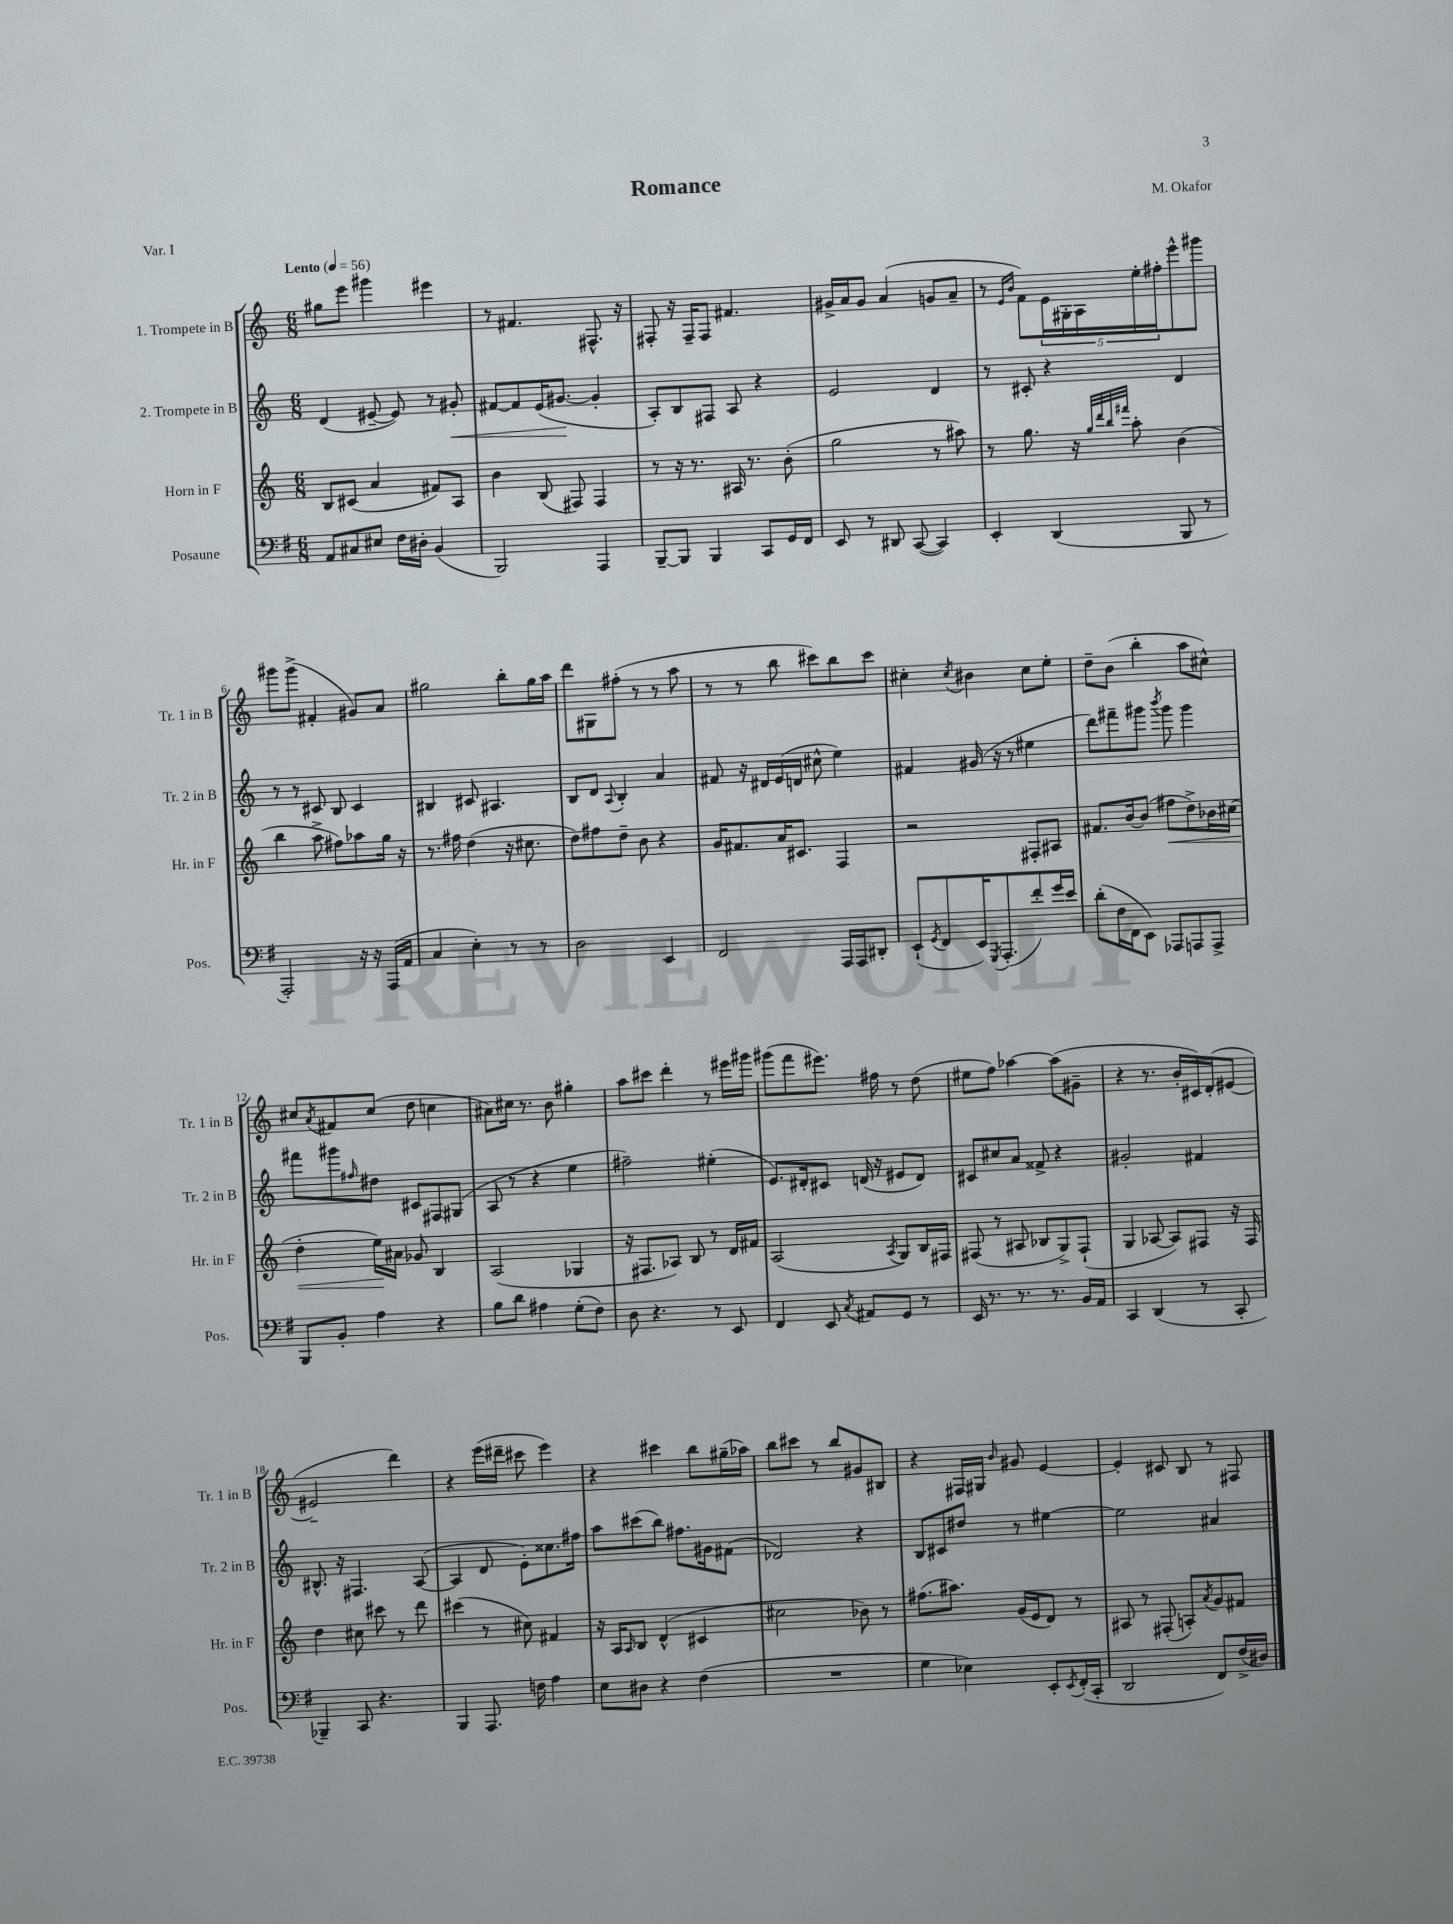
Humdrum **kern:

**kern	**kern	**dynam	**kern	**dynam	**kern
*part4	*part3	*part3	*part2	*part2	*part1
*staff4	*staff3	*staff3	*staff2	*staff2	*staff1
*I"Posaune	*I"Horn in F	*	*I"2. Trompete in B	*	*I"1. Trompete in B
*I'Pos.	*I'Hr. in F	*	*I'Tr. 2 in B	*	*I'Tr. 1 in B
*clefF4	*clefG2	*	*clefG2	*	*clefG2
*k[f#]	*k[]	*	*k[]	*	*k[]
*M6/8	*M6/8	*	*M6/8	*	*M6/8
*MM56	*MM56	*	*MM56	*	*MM56
=1	=1	=1	=1	=1	=1
!	!	!	!	!	!LO:TX:a:B:t=Lento
8AA/L	8B/L	.	(4d/	.	8gg#X\L
8C#X/	(8c#X/J	.	.	.	8eee\J
8E#X/J	4a/	.	[8e#X~/	.	4ggg#X\
16F#\LL	.	.	8e#/])	.	.
16D#X'\JJ	.	.	.	.	.
(4BB/	8f#X/L)	.	8r	.	4eee#X\
!	!	!	!	!LO:HP:b	!
.	8A/J	.	8g#X'/	<	.
=2	=2	=2	=2	=2	=2
2BBB/)	4b\	.	[8f#X/L	.	8r
.	.	.	8f#/]	.	4.f#X/
.	(8B/	.	(16e/K	.	.
.	.	.	[8.g#X/J	.	.
.	8F#X/)	.	.	.	.
4AAA/	4F#/	.	4g#'/]	[	8.F#X^^/
.	.	.	.	.	16r
=3	=3	=3	=3	=3	=3
[8BBB~/L	8r	.	8A'/L)	.	8F#X'/
8BBB/J]	16r	.	8B/	.	16r
.	8.r	.	.	.	16F#~/KL
4BBB/	.	.	8F#X/J	.	8F#/J
.	16A#X/	.	8A/	.	4.f#X/
.	8.r	.	.	.	.
8CC/L	.	.	4r	.	.
16GG/L	(8b'\	.	.	.	.
16FF#/JJ	.	.	.	.	.
=4	=4	=4	=4	=4	=4
8EE/	2gg\	.	2e/	.	16g#X^/LL
.	.	.	.	.	16a/J
8r	.	.	.	.	8g#/J
8DD#X/	.	.	.	.	(4a/
([8CC/	.	.	.	.	.
4CC/])	8r	.	4d/	.	8gn/L
.	8aa#X\)	.	.	.	8a~/J
=5	=5	=5	=5	=5	=5
4EE'/	8r	.	8r	.	8r
.	.	.	.	.	16qqe/LL
.	.	.	.	.	16qqb/JJ
.	8.gg\	.	8c#X'/	.	8f\L)
(4DD/	.	.	4r	.	20e\L
.	.	.	.	.	20G#X'\
.	16r	.	.	.	.
.	.	.	.	.	20A\
.	32qqgg/LLL	.	.	.	.
.	32qqddd/	.	.	.	.
.	32qqbb/	.	.	.	.
.	32qqfff#X/JJJ	.	.	.	.
.	8aa'\	.	.	.	.
.	.	.	.	.	20ee'\
.	.	.	.	.	20ff#X'\J
8BBB/	(4b\	.	4d/	.	8eee^^\
8r	.	.	.	.	8ggg#X\J
!!LO:LB:g=z
=6	=6	=6	=6	=6	=6
2AAA'/)	4bb\	.	8r	.	8ggg#X\L
.	.	.	8r	.	(8ggg#^\J
.	8aa^\	.	8c#X/	.	4f#X'/
.	8ff#X\L)	.	8B/	.	.
16r	8aa-X\	.	4c#/	.	8g#X/L)
16r	.	.	.	.	.
(16AAA/LL	16gg\Jk	.	.	.	8a/J
16AA/JJ	16r	.	.	.	.
=7	=7	=7	=7	=7	=7
4C/	8.r	.	4B#X/	.	2gg#X\
.	16ff#X\	.	.	.	.
4E'\)	(4dd\	.	8c#X/	.	.
.	.	.	4.A#X/	.	.
8r	16r	.	.	.	8bb'\L
.	8.cc#X\	.	.	.	.
8r	.	.	.	.	16gg#\L
.	.	.	.	.	16aa\JJ
=8	=8	=8	=8	=8	=8
2D\	8dd\L)	.	8B/L	.	8ddd\L
.	8ff#X\	.	8d/J	.	8G#X\
.	.	.	8qqA/	.	.
.	8dd~\J	.	4B'/	.	(8ff#X'\J
.	8b\	.	.	.	8r
4EE/	4r	.	4a/	.	8r
.	.	.	.	.	8aa\
=9	=9	=9	=9	=9	=9
2FF#/	16g/KL	.	8f#X/	.	8r
.	8.f#X/	.	.	.	.
.	.	.	16r	.	8r
.	.	.	16d#X/LL	.	.
.	16a/K	.	(16e/	.	8bb\
.	8.c#X/J	.	16dn/JJ	.	.
.	.	.	8cc#X^^\	.	8ccc#X\L)
16AAA/LL	4F/	.	4ee\)	.	8bb\
16AAA/J	.	.	.	.	.
8DD#X'/J	.	.	.	.	8ccc#\J
=10	=10	=10	=10	=10	=10
(8EE`/L	2r	.	4f#X/	.	4cc#X'\
8qGG/	.	.	.	.	.
8FF#/	.	.	.	.	.
.	.	.	.	.	8qcc#/
16EE/K)	.	.	(16g#X/	.	4b#X\
8qGGG/	.	.	.	.	.
(8.AAA'/	.	.	16r	.	.
.	.	.	8r	.	.
8f#'/)	8F#X'/L	.	4ee#X\	.	8cc#\L
16g/L	8A#X/J	.	.	.	8ee'\J
16e/JJ	.	.	.	.	.
=11	=11	=11	=11	=11	=11
(8d'\L	8.f#X/L	.	8ddd\L)	.	8dd~\L
16F#\L	.	.	8fff#X~\	.	(8b\J
16FF#\J	[16b/k	.	.	.	.
8EE\J)	(8b/J]	.	8ggg#X\J	.	4bb'\
.	.	.	8qbbb/	.	.
!	!	!LO:HP:b	!	!	!
8AAA-X/L	8ff#X\L	<	8ggg#\	.	.
8AAAn/	8dd^\)	.	4ggg#\	.	8aa\L
8AAA^/J	16b-X\L	.	.	.	8cc#X^^\J)
.	(16cc#X\JJ	.	.	.	.
!!LO:LB:g=z
=12	=12	=12	=12	=12	=12
8BBB/L	4dd'\	.	8fff#X\L	.	8cc#X/L
.	.	.	.	.	8qa/
8BB'/J	.	.	8ggg#X\	.	8f#X/
.	.	.	16qqff#X/	.	.
4A\	16ee\LL)	.	8dd#X\J	.	(8cc#/J
.	16a#X\JJ	[	.	.	.
.	8g-X/	.	8c#X/L	.	8dd\
4r	4B/	.	8F#X/	.	4ccn\
.	.	.	(8G#X/J	.	.
=13	=13	=13	=13	=13	=13
8B\L	(2A/	.	8A/	.	8a#X\L)
8d\J	.	.	8r	.	16cc#X\Jk
.	.	.	.	.	8.r
4A#X\	.	.	4r	.	.
.	.	.	.	.	8b\
(8G'\L	4G-X/	.	4ee\	.	4gg#X'\
8F#\J)	.	.	.	.	.
=14	=14	=14	=14	=14	=14
8D\	16r	.	2ff#X~\)	.	8aa\L
.	8.F#X/L	.	.	.	.
4.r	.	.	.	.	8ccc#X\J
.	8A-X/J)	.	.	.	4ddd'\
.	8B/	.	.	.	.
8r	8r	.	(4ee#X'\	.	8r
8EE/	16d/LL	.	.	.	16eee#X\LL
.	16f#X/JJ	.	.	.	16ggg#X\JJ
=15	=15	=15	=15	=15	=15
4FF#/	(2A/	.	8.e/L)	.	(8ggg#X\L
.	.	.	.	.	8fff\
.	.	.	16d#X'/k	.	.
8EE/	.	.	8c#X/J	.	8.eee#X\J)
8qC/	.	.	.	.	.
8AA#X/L	.	.	(16dn/	.	.
.	.	.	16r	.	16ff#X\
.	8qA/	.	.	.	.
8GG/J	8G/L)	.	8e#X/L	.	8r
8r	16B/L	.	8d/J)	.	(8dd\
.	16F#X/JJ	.	.	.	.
=16	=16	=16	=16	=16	=16
16EE/	(8F#X/	.	8c#X/L	.	8ee#X\L
8.r	.	.	.	.	.
.	8r	.	8cc#X/	.	8ff\J)
8.r	8A#X/	.	8a/J	.	[4aa-X\
.	8B-X/L	.	8f##X^/	.	.
8.r	.	.	.	.	.
.	8G^/)	.	4r	.	(8aa-\L]
16BB/LL	(8F#`/J	.	.	.	8g#X~\J
16AA/JJ	.	.	.	.	.
=17	=17	=17	=17	=17	=17
4CC/	4G/	.	2g#X'/	.	4r
(4DD/	[8A-X/	.	.	.	8.r
.	8A-/L])	.	.	.	.
.	.	.	.	.	16b'/LL
8r	8F#X/J	.	4f#X/	.	16c#X/)
.	.	.	.	.	(16d'/J
8CC'/	16r	.	.	.	[8e#X/J
.	16F#/	.	.	.	.
!!LO:LB:g=z
=18	=18	=18	=18	=18	=18
4BBB-X~/)	4dd\	.	8.B#X^^/	.	2e#X~/]
.	.	.	16r	.	.
8CC/	8cc#X\	.	4.F#X/	.	.
4.r	8ccc#X\	.	.	.	.
.	8r	.	.	.	4ddd\)
.	8ddd\	.	([8A/	.	.
=19	=19	=19	=19	=19	=19
4BBB/	(4ccc#X\	.	4A/]	.	4r
8.AAA/	8r	.	8d/	.	(16eee\LL
.	.	.	.	.	16ddd#X~\JJ
.	8cc#X\)	.	8e'\L)	.	8ccc#X\
16Fn\	.	.	.	.	.
4A\	4f#X/	.	8.cc##X\	.	4eee\)
.	.	.	16ff#X\Jk	.	.
=20	=20	=20	=20	=20	=20
8E\L	16r	.	8aa\L	.	4r
.	16A/KL	.	.	.	.
.	16qqA/	.	.	.	.
8D#X\J	8B/J	.	(8ccc#X\	.	.
4r	(4d^^/	.	8bb\J)	.	4ccc#X\
.	.	.	8.ff#X\L	.	.
(4F#\	4c#X/	.	.	.	8bb\L
.	.	.	16g#X\k	.	.
.	.	.	(8f#X\J	.	(16gg#X~\L
.	.	.	.	.	16aa-X\JJ)
=21	=21	=21	=21	=21	=21
2.r	2cc#X\	.	2d-X/)	.	8bb\L
.	.	.	.	.	8ccc#X\J
.	.	.	.	.	8r
.	.	.	.	.	8bb/L
.	8b-X\)	.	4r	.	8g#X/
.	8r	.	.	.	8B#X/J
=22	=22	=22	=22	=22	=22
4G\	(8.ff#X\L	.	8B/L	.	4r
.	.	.	8c#X/	.	.
.	8.aa#X\J)	.	.	.	.
4E-X\)	.	.	8dd#X/J	.	16F#X/LL
.	.	.	.	.	16G#X/JJ
.	.	.	.	.	16qqb/
.	(16g/LL	.	8r	.	8g#X/
.	16e/J	.	.	.	.
8EE'/L	8d/J)	.	[4ee#X\	.	[4e/
8qEE/	.	.	.	.	.
(16FF#'/L	8r	.	.	.	.
16CC'/JJ	.	.	.	.	.
=23	=23	=23	=23	=23	=23
2DD/	8A#X/	.	2ee#\]	.	4e'/]
.	8r	.	.	.	.
.	(8F#X'/	.	.	.	8c#X/
.	8An'/L)	.	.	.	8B/
.	8qa/	.	.	.	.
8FF#/L)	8g/	.	4a#X/	.	8r
(16F#^/L	8f#X/J	.	.	.	8F#X/
16D#X/JJ)	.	.	.	.	.
==	==	==	==	==	==
*-	*-	*-	*-	*-	*-
